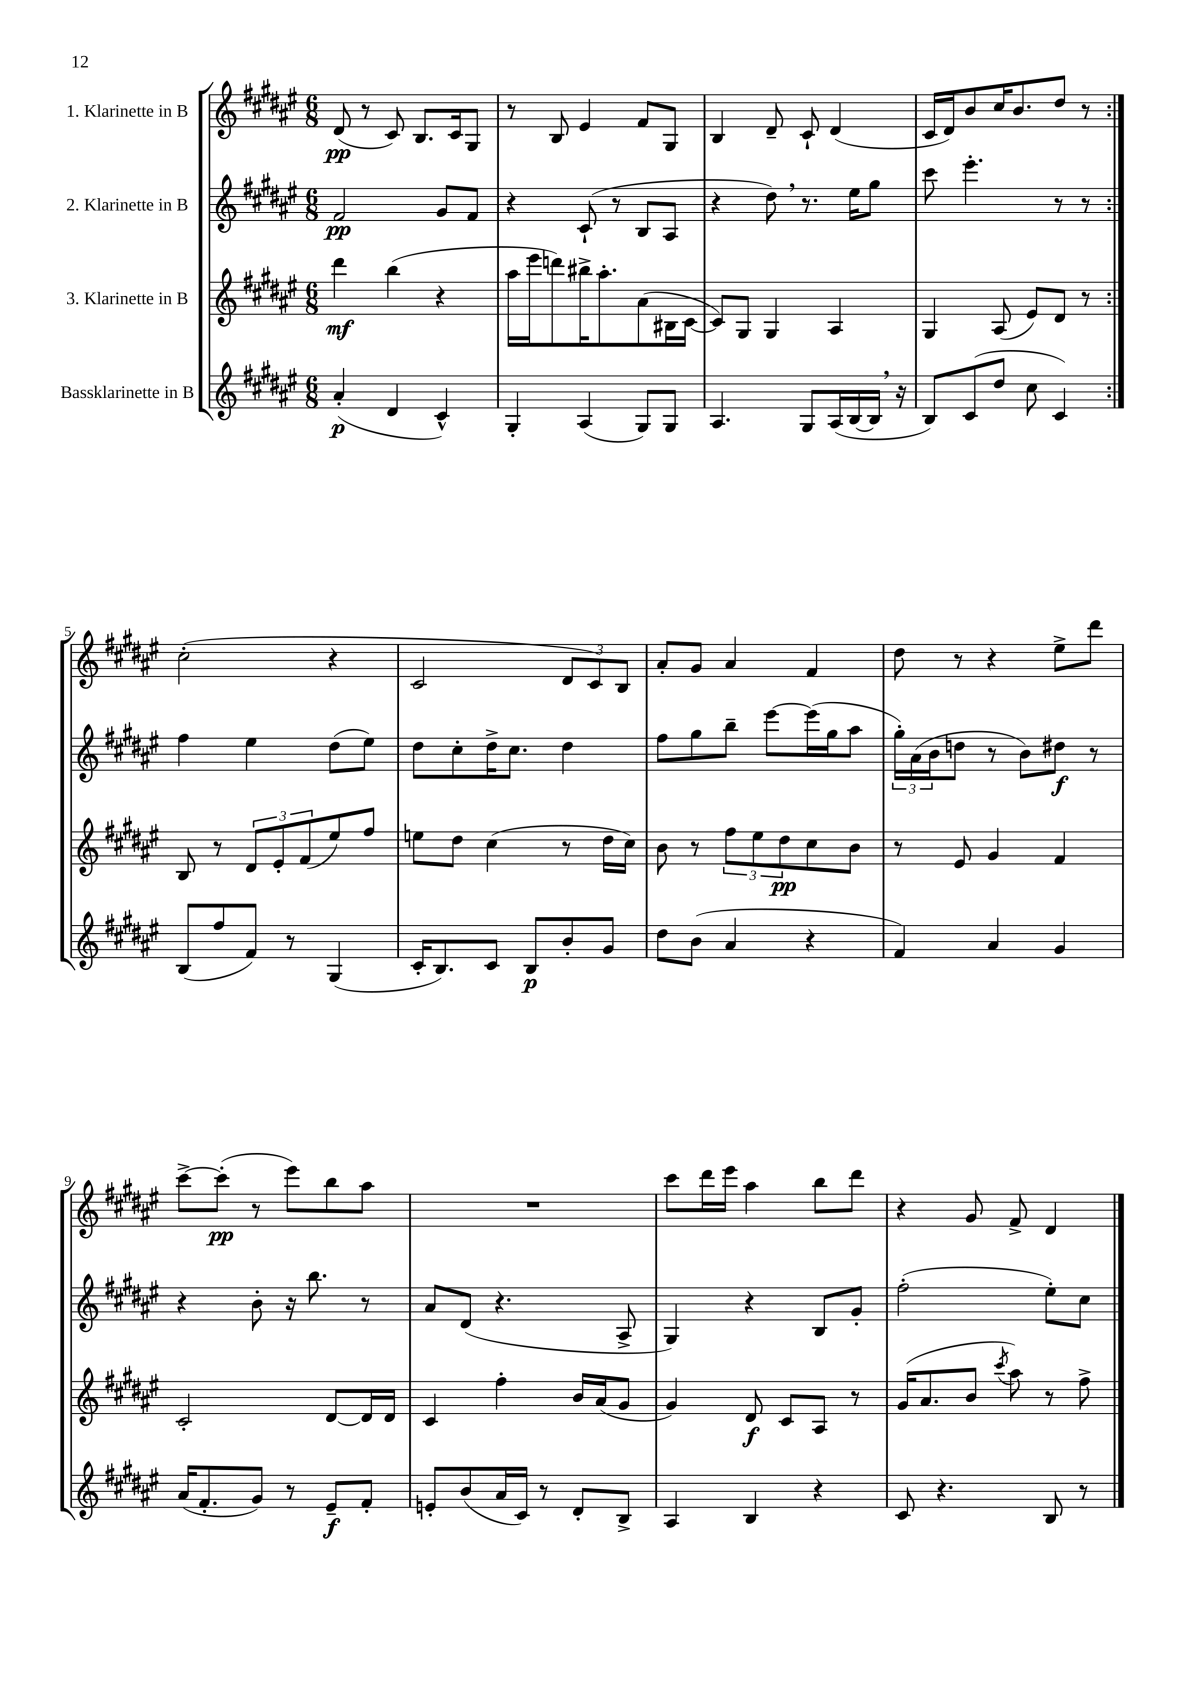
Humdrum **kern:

**kern	**kern	**kern	**kern
*staff4	*staff3	*staff2	*staff1
*clefG2	*clefG2	*clefG2	*clefG2
*k[f#c#g#d#a#e#]	*k[f#c#g#d#a#e#]	*k[f#c#g#d#a#e#]	*k[f#c#g#d#a#e#]
*M6/8	*M6/8	*M6/8	*M6/8
(4a#'	4ddd#	2f#	(8d#
.	.	.	8r
4d#	(4bb	.	8c#)
.	.	.	8.B
4c#^^)	4r	8g#	.
.	.	.	16c#
.	.	8f#	8G#
=	=	=	=
4G#'	16aa#	4r	8r
.	16eee#	.	.
.	8ddd)	.	8B
(4A#	16bb#^	(8c#`	4e#
.	8.aa#'	.	.
.	.	8r	.
8G#)	(8a#	8B	8f#
8G#	16B#	8A#	8G#
.	[16c#	.	.
=	=	=	=
4.A#	8c#])	4r	4B
.	8G#	.	.
.	4G#	8dd#)	8d#~
8G#	.	8.r	8c#`
(16A#	4A#	.	(4d#
[16B	.	16ee#	.
16B]	.	8gg#	.
16r	.	.	.
=	=	=	=
8B)	4G#	8ccc#	16c#
.	.	.	16d#)
(8c#	.	4.eee#'	8b
8dd#	(8A#	.	16cc#
.	.	.	8.b
8cc#	8e#)	.	.
4c#)	8d#	8r	8dd#
.	8r	8r	8r
=:|!	=:|!	=:|!	=:|!
(8B	8B	4ff#	(2cc#'
8ff#	8r	.	.
8f#)	12d#	4ee#	.
.	12e#'	.	.
8r	.	.	.
.	(12f#	.	.
(4G#	8ee#)	(8dd#	4r
.	8ff#	8ee#)	.
=	=	=	=
16c#'	8ee	8dd#	2c#
8.B)	.	.	.
.	8dd#	8cc#'	.
8c#	(4cc#	16dd#^	.
.	.	8.cc#	.
8B	.	.	.
8b'	8r	4dd#	12d#
.	.	.	12c#)
8g#	16dd#	.	.
.	.	.	12B
.	16cc#)	.	.
=	=	=	=
8dd#	8b	8ff#	8a#'
(8b	8r	8gg#	8g#
4a#	12ff#	8bb~	4a#
.	12ee#	.	.
.	.	[8eee#	.
.	12dd#	.	.
4r	8cc#	(16eee#]	4f#
.	.	16gg#	.
.	8b	8aa#	.
=	=	=	=
4f#)	8r	24gg#')	8dd#
.	.	(24a#	.
.	.	24b	.
.	8e#	8dd	8r
4a#	4g#	8r	4r
.	.	8b)	.
4g#	4f#	8dd#	8ee#^
.	.	8r	8ddd#
=	=	=	=
(16a#	2c#'	4r	[8ccc#^
8.f#'	.	.	.
.	.	.	(8ccc#']
8g#)	.	8b'	8r
8r	.	16r	8eee#)
.	.	8.bb	.
8e#~	[8d#	.	8bb
8f#'	16d#]	8r	8aa#
.	16d#	.	.
=	=	=	=
8e'	4c#	8a#	2.r
(8b	.	(8d#	.
16a#	4ff#'	4.r	.
16c#)	.	.	.
8r	.	.	.
8d#'	16b	.	.
.	(16a#	.	.
8B^	8g#	8A#^	.
=	=	=	=
4A#	4g#)	4G#)	8ccc#
.	.	.	16ddd#
.	.	.	16eee#
4B	8d#	4r	4aa#
.	8c#	.	.
4r	8A#	8B	8bb
.	8r	8g#'	8ddd#
=	=	=	=
8c#	(16g#	(2ff#'	4r
.	8.a#	.	.
4.r	.	.	.
.	8b	.	8g#
.	8qccc#	.	.
.	8aa#)	.	8f#^
8B	8r	8ee#')	4d#
8r	8ff#^	8cc#	.
==	==	==	==
*-	*-	*-	*-
